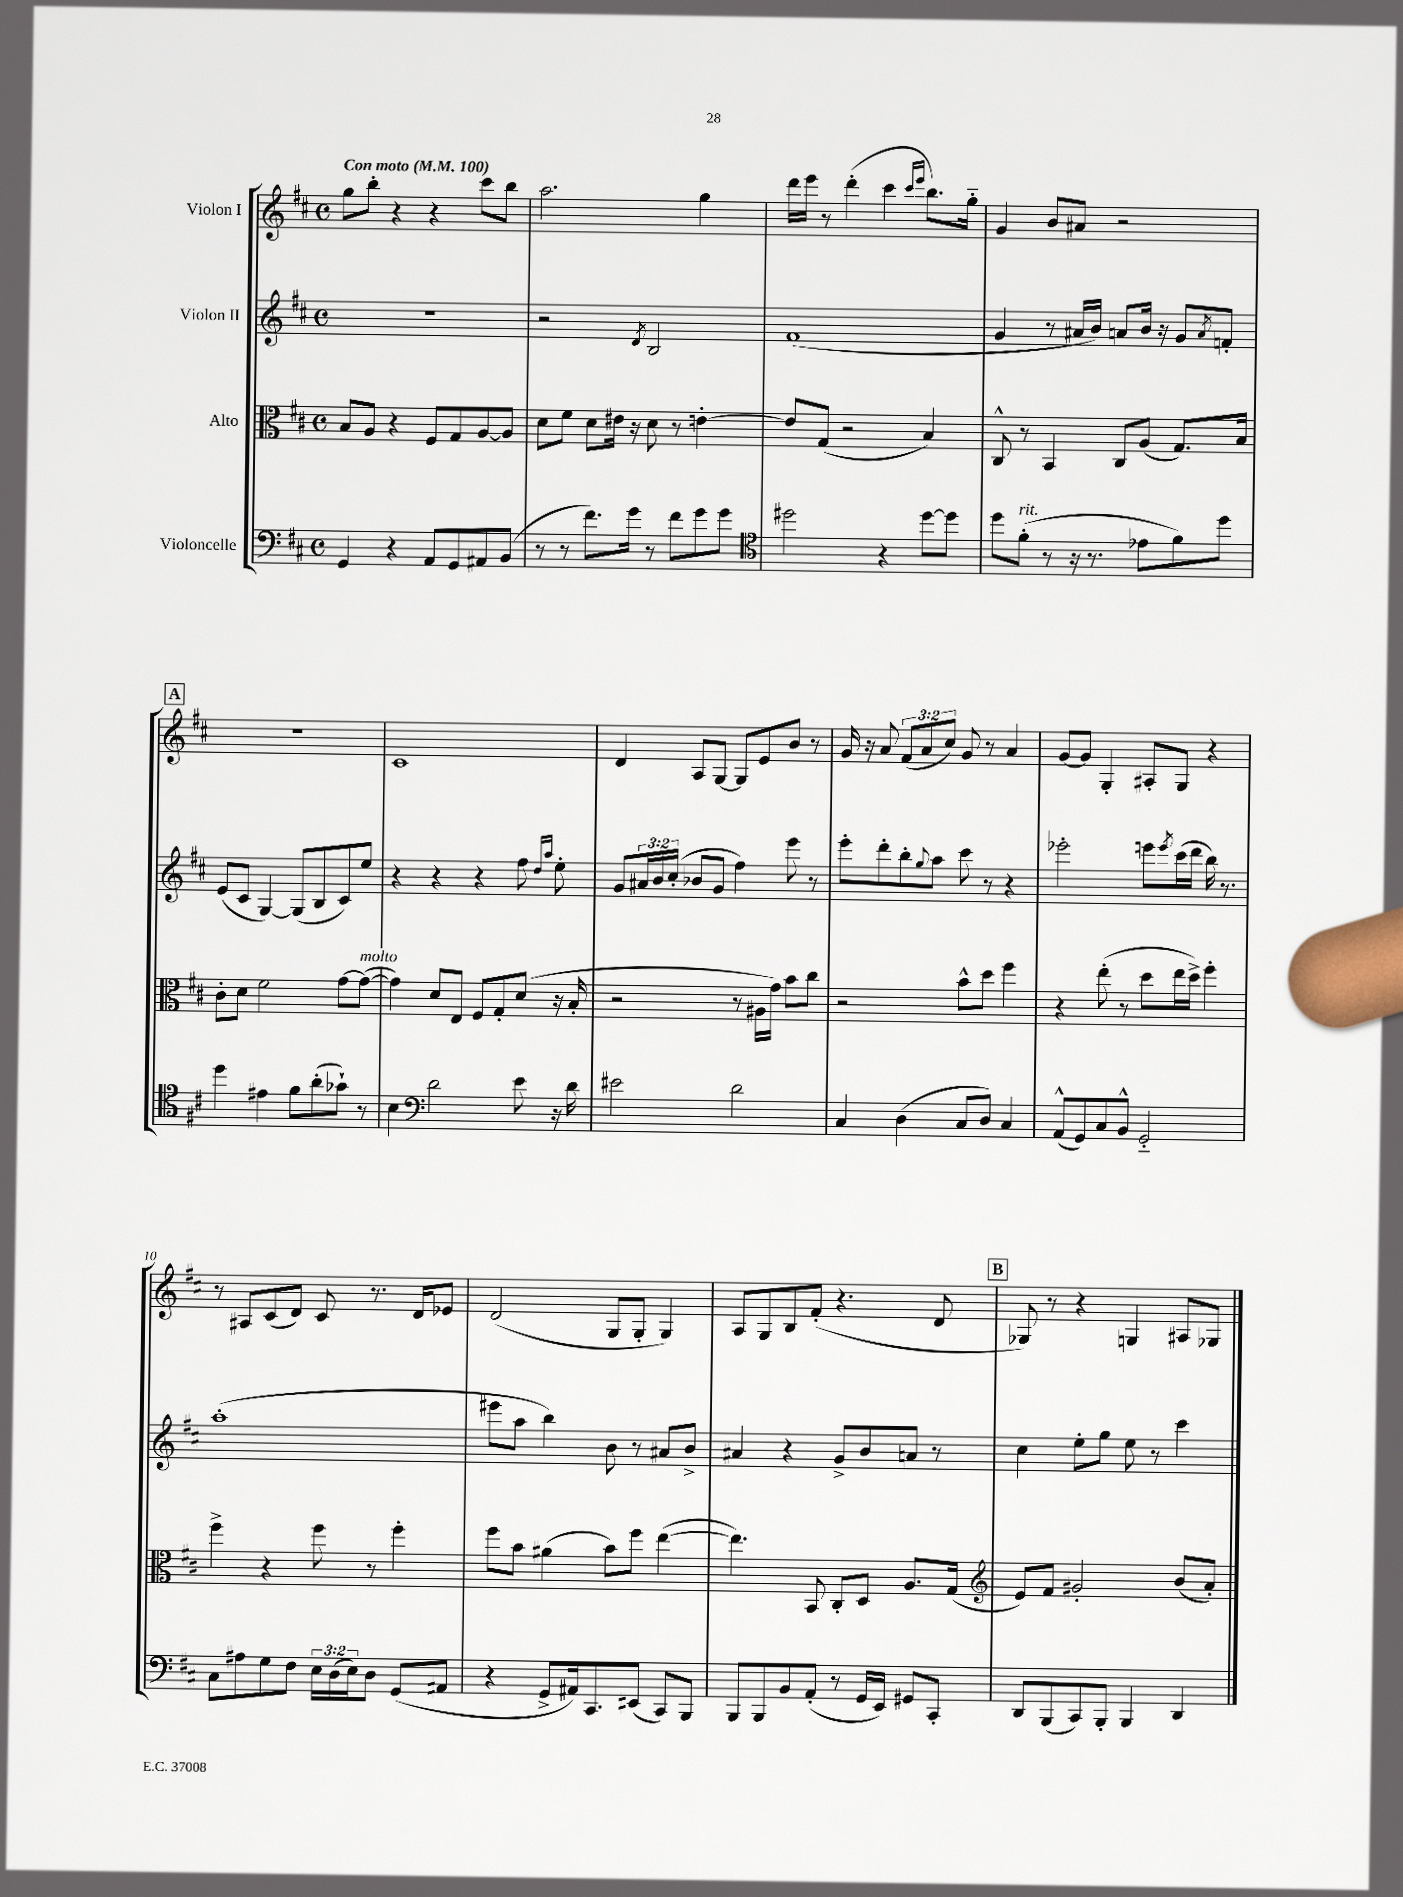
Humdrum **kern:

**kern	**kern	**kern	**kern
*staff4	*staff3	*staff2	*staff1
*clefF4	*clefC3	*clefG2	*clefG2
*k[f#c#]	*k[f#c#]	*k[f#c#]	*k[f#c#]
*M4/4	*M4/4	*M4/4	*M4/4
*met(c)	*met(c)	*met(c)	*met(c)
*MM100	*MM100	*MM100	*MM100
4GG/	8B/L	1r	8gg\L
.	8A/J	.	8bb'\J
4r	4r	.	4r
8AA/L	8F#/L	.	4r
8GG/	8G/	.	.
8AA#/	[8A/	.	8ccc#\L
(8BB/J	8A/]J	.	8bb\J
=	=	=	=
8r	8d\L	2r	2.aa\
8r	8f#\J	.	.
8.f#\L)	8d\L	.	.
.	16e#\Jk	.	.
16g\Jk	16r	.	.
.	.	8qd/	.
8r	8d\	2B/	.
8f#\L	8r	.	.
8g\	[4e'\	.	4gg\
8g\J	.	.	.
=	=	=	=
*clefC4	*	*	*
2dd#\	8e/]L	(1f#	16ddd\LL
.	.	.	16eee\JJ
.	(8G/J	.	8r
.	2r	.	(4ddd'\
4r	.	.	4ccc#\
.	.	.	16qqccc#/LL
.	.	.	16qqeee/JJ
[8dd#\L	4B/)	.	8.bb\L)
8dd#\]J	.	.	.
.	.	.	16gg'~\Jk
=	=	=	=
8dd\L	8C#^^/	4g/	4g/
(8f#'\J	8r	.	.
8r	4BB/	8r	8b/L
16r	.	16a#/LL	8a#/J
8.r	.	16b/JJ)	.
.	8C#/L	8a/L	2r
8e-\L	(8A/J	16b/Jk	.
.	.	16r	.
8f#\)	8.G/L)	8g/L	.
.	.	8qa/	.
8dd\J	.	8f'/J	.
.	16B/Jk	.	.
=	=	=	=
4dd\	8c#'\L	(8e/L	1r
.	8d\J	8c#/J	.
4e#\	2f#\	[4G/)	.
8f#\L	.	(8G/]L	.
(8a'\	.	8B/	.
8g-`\J)	[8g\L	8c#/)	.
8r	(8g\_J	8ee/J	.
=	=	=	=
4B\	4g\])	4r	1c#
*clefF4	*	*	*
2d\	8d/L	4r	.
.	8E/J	.	.
.	8F#/L	4r	.
.	8G'/	.	.
8e\	(8d/J	8ff#\	.
.	.	16qqdd/LL	.
.	.	16qqaa/JJ	.
16r	16r	8ee'\	.
16d\	16B'/	.	.
=	=	=	=
2e#\	2r	8g/L	4d/
.	.	24a#/L	.
.	.	24b/	.
.	.	(24cc#'/JJ	.
.	.	8b-/L	8A/L
.	.	8g/J	[8G/J
2d\	8r	4ff#\)	8G/]L
.	16A#\LL	.	8e/
.	16g\JJ)	.	.
.	8b\L	8eee\	8b/J
.	8cc#\J	8r	8r
=	=	=	=
4C#/	2r	8eee'\L	16g/
.	.	.	16r
.	.	8ddd'\	8a/
(4D\	.	8bb'\	(12f#/L
.	.	.	12a/
.	.	8qqgg/	.
.	.	8aa\J	.
.	.	.	12cc#/J)
8C#/L	8b^^\L	8ccc#\	8g/
8D/J)	8dd\J	8r	8r
4C#/	4ff#\	4r	4a/
=	=	=	=
(8AA^^/L	4r	2eee-'\	[8g/L
8GG/)	.	.	8g/]J
8C#/	(8ee'\	.	4G'/
8BB^^/J	8r	.	.
2GG'~/	8dd\L	8eee\L	8A#'/L
.	.	8qeee/	.
.	16ee\L	(16ccc#\L	8G/J
.	16dd^\JJ)	16ddd\JJ	.
.	4ff#'\	16bb\)	4r
.	.	8.r	.
=	=	=	=
8C#\L	4ff#^\	(1aa'	8r
8A#\	.	.	8A#/L
8G\	4r	.	(8c#/
8F#\J	.	.	8d/J)
24E\LL	8ff#\	.	8c#/
(24D\	.	.	.
24E\J)	.	.	.
8D\J	8r	.	8.r
(8GG/L	4ff#'\	.	.
.	.	.	16d/LK
8AA#/J	.	.	8e-/J
=	=	=	=
4r	8ff#\L	8eee#\L	(2d/
.	8b\J	8aa\J	.
8GG^/L	(4a#\	4bb\)	.
16AA#/k)	.	.	.
8.CC#/	.	.	.
.	8b\L)	8b\	8G/L
(8EE#/J	8ff#\J	8r	8G'/J
8CC#/L)	([4ee\	8a#/L	4G/)
8BBB/J	.	8b^/J	.
=	=	=	=
8BBB/L	4.ee\])	4a#/	8A/L
8BBB/	.	.	8G/
8BB/	.	4r	8B/
(8AA'/J	8BB/	.	(8f#'/J
8r	8C#'/L	8g^/L	4.r
16GG/LL	8D/J	8b/	.
16EE/JJ)	.	.	.
8GG#/L	8.A/L	8a/J	.
8CC#'/J	.	8r	8d/
.	(16G/Jk	.	.
=	=	=	=
*	*clefG2	*	*
8DD/L	8e/L)	4cc#\	8G-/)
(8BBB/	8f#/J	.	8r
8CC#/)	2g#'/	8ee'\L	4r
8BBB'/J	.	8gg\J	.
4BBB/	.	8ee\	4G/
.	.	8r	.
4DD/	(8b/L	4ccc#\	8A#/L
.	8a'/J)	.	8G-/J
==	==	==	==
*-	*-	*-	*-
